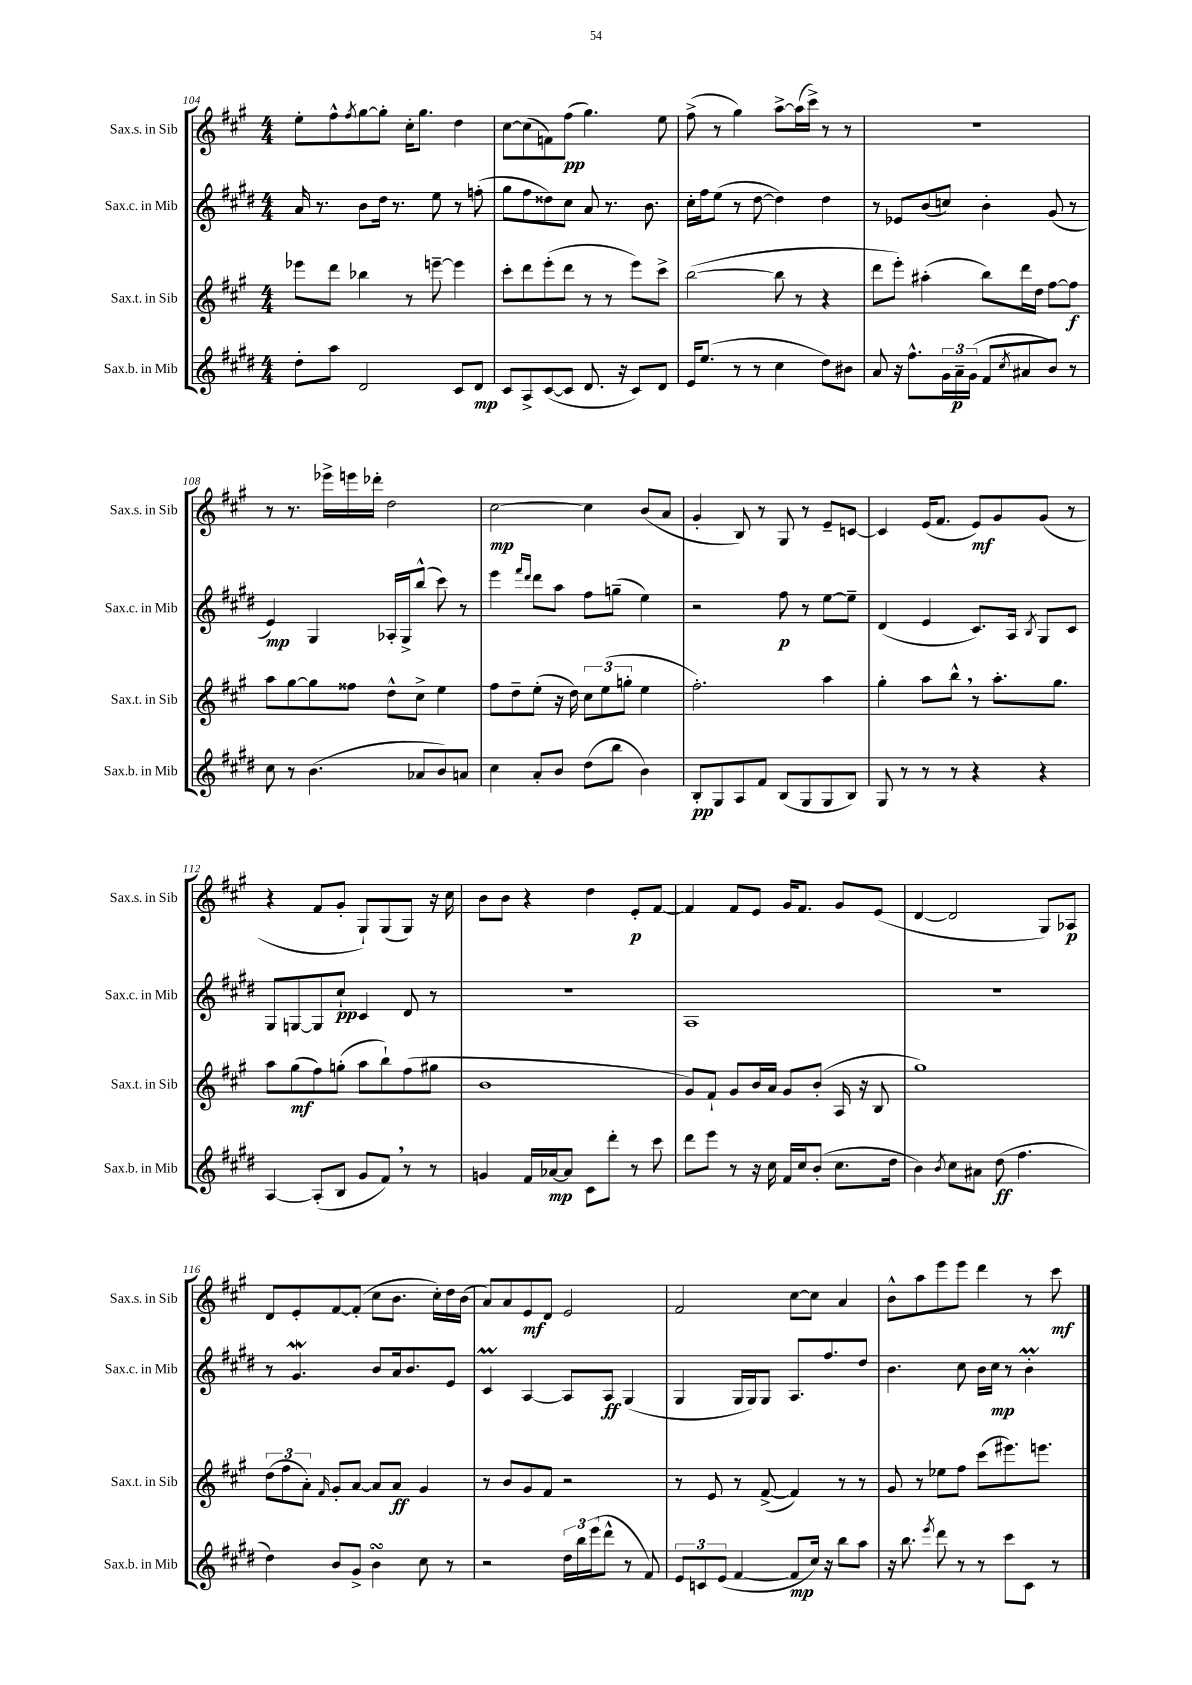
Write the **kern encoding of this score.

**kern	**dynam	**kern	**dynam	**kern	**dynam	**kern	**dynam
*part4	*part4	*part3	*part3	*part2	*part2	*part1	*part1
*staff4	*staff4	*staff3	*staff3	*staff2	*staff2	*staff1	*staff1
*I"Sax.b. in Mib	*	*I"Sax.t. in Sib	*	*I"Sax.c. in Mib	*	*I"Sax.s. in Sib	*
*I'Sax.b. in Mib	*	*I'Sax.t. in Sib	*	*I'Sax.c. in Mib	*	*I'Sax.s. in Sib	*
*clefG2	*	*clefG2	*	*clefG2	*	*clefG2	*
*k[f#c#g#d#]	*	*k[f#c#g#]	*	*k[f#c#g#d#]	*	*k[f#c#g#]	*
*M4/4	*	*M4/4	*	*M4/4	*	*M4/4	*
=104	=104	=104	=104	=104	=104	=104	=104
8dd#'\L	.	8eee-X\L	.	16a/	.	8ee'\L	.
.	.	.	.	8.r	.	.	.
8aa\J	.	8ddd\J	.	.	.	8ff#^^\	.
.	.	.	.	.	.	8qff#/	.
2d#/	.	4bb-X\	.	8b\L	.	[8gg#\	.
.	.	.	.	16dd#\Jk	.	8gg#'\J]	.
.	.	.	.	8.r	.	.	.
.	.	8r	.	.	.	16cc#'\KL	.
.	.	.	.	.	.	8.gg#\J	.
.	.	[8eeen~\	.	8ee\	.	.	.
8c#/L	.	4eee\]	.	8r	.	4dd\	.
8d#/J	mp	.	.	(8ffn'\	.	.	.
=105	=105	=105	=105	=105	=105	=105	=105
8c#/L	.	8ccc#'\L	.	8gg#\L	.	[8cc#\L	.
8A^/	.	8ddd\	.	8ff#\	.	(8cc#\]	.
([8c#/	.	(8eee'\	.	8dd##X\)	.	8fn\)	.
8c#/J]	.	8ddd\J	.	8cc#\J	.	(8ff#\J	pp
8.d#/	.	8r	.	8a/	.	4.gg#\)	.
.	.	8r	.	8.r	.	.	.
16r	.	.	.	.	.	.	.
8c#/L)	.	8eee\L)	.	.	.	.	.
.	.	.	.	8.b\	.	.	.
8d#/J	.	8ccc#^\J	.	.	.	8ee\	.
=106	=106	=106	=106	=106	=106	=106	=106
16e/KL	.	([2bb\	.	16cc#'\LL	.	(8ff#^\	.
(8.ee/J	.	.	.	16ff#\J	.	.	.
.	.	.	.	(8ee\J	.	8r	.
8r	.	.	.	8r	.	4gg#\)	.
8r	.	.	.	[8dd#\	.	.	.
4cc#\	.	8bb\]	.	4dd#\])	.	[8aa^\L	.
.	.	8r	.	.	.	(16aa\L]	.
.	.	.	.	.	.	16ccc#^\JJ)	.
8dd#\L)	.	4r	.	4dd#\	.	8r	.
8b#X\J	.	.	.	.	.	8r	.
=107	=107	=107	=107	=107	=107	=107	=107
8a/	.	8ddd\L	.	8r	.	1r	.
16r	.	8eee'\J)	.	8e-X/L	.	.	.
8.ff#^^\L	.	.	.	.	.	.	.
.	.	(4aa#X'\	.	(8b/	.	.	.
24g#\L	.	.	.	8ccn/J)	.	.	.
24a~\	p	.	.	.	.	.	.
(24g#\JJ	.	.	.	.	.	.	.
8f#/L	.	8bb\L)	.	4b'\	.	.	.
8qcc#/	.	.	.	.	.	.	.
8a#X/	.	16ddd\L	.	.	.	.	.
.	.	16dd\JJ	.	.	.	.	.
8b/J)	.	[8ff#\L	.	(8g#/	.	.	.
8r	.	8ff#\J]	f	8r	.	.	.
!!LO:LB:g=z
=108	=108	=108	=108	=108	=108	=108	=108
8cc#\	.	8aa\L	.	4e/)	mp	8r	.
8r	.	[8gg#\	.	.	.	8.r	.
(4.b\	.	8gg#\]	.	4G#/	.	.	.
.	.	.	.	.	.	16eee-X^\LL	.
.	.	8ff##X\J	.	.	.	16eeen\	.
.	.	.	.	.	.	16ddd-X'\JJ	.
.	.	8dd^^\L	.	16A-X'/LL	.	2dd\	.
.	.	.	.	16G#^/J	.	.	.
8a-X/L	.	8cc#^\J	.	(8bb^^/J	.	.	.
8b/)	.	4ee\	.	8ccc#\)	.	.	.
8an/J	.	.	.	8r	.	.	.
=109	=109	=109	=109	=109	=109	=109	=109
4cc#\	.	8ff#\L	.	4eee\	.	[2cc#\	mp
.	.	8dd~\	.	.	.	.	.
.	.	.	.	16qqfff#/LL	.	.	.
.	.	.	.	16qqddd#/JJ	.	.	.
8a'/L	.	(8ee'\J	.	8ddd#\L	.	.	.
8b/J	.	16r	.	8aa\J	.	.	.
.	.	16dd\)	.	.	.	.	.
(8dd#\L	.	12cc#\L	.	8ff#\L	.	4cc#\]	.
.	.	(12ee\	.	.	.	.	.
8bb\J	.	.	.	(8ggn~\J	.	.	.
.	.	12ggn'\J	.	.	.	.	.
4b\)	.	4ee\	.	4ee\)	.	(8b/L	.
.	.	.	.	.	.	8a/J	.
=110	=110	=110	=110	=110	=110	=110	=110
8B'/L	pp	2.ff#'\)	.	2r	.	4g#'/	.
8G#/	.	.	.	.	.	.	.
8A/	.	.	.	.	.	8B/)	.
8f#/J	.	.	.	.	.	8r	.
(8B/L	.	.	.	8ff#\	p	8G#/	.
8G#/	.	.	.	8r	.	8r	.
8G#/	.	4aa\	.	[8ee\L	.	8e~/L	.
8B/J)	.	.	.	8ee~\J]	.	[8cn/J	.
=111	=111	=111	=111	=111	=111	=111	=111
8G#/	.	4gg#'\	.	(4d#/	.	4c/]	.
8r	.	.	.	.	.	.	.
8r	.	8aa\L	.	4e/	.	(16e/KL	.
.	.	.	.	.	.	8.f#/J	.
8r	.	8bb^^,\J	.	.	.	.	.
4r	.	8r	.	8.c#/L)	.	8e/L)	mf
.	.	8.aa'\L	.	.	.	8g#/	.
.	.	.	.	16A/Jk	.	.	.
.	.	.	.	8qB/	.	.	.
4r	.	.	.	8G#/L	.	(8g#/J	.
.	.	8.gg#\J	.	.	.	.	.
.	.	.	.	8c#/J	.	8r	.
!!LO:LB:g=z
=112	=112	=112	=112	=112	=112	=112	=112
[4A/	.	8aa\L	.	8G#/L	.	4r	.
.	.	(8gg#\	mf	[8Gn/	.	.	.
(8A'/L]	.	8ff#\)	.	8G/]	.	8f#/L	.
8B/J	.	(8ggn'\J	.	8cc#`/J	pp	8g#'/J	.
8g#/L	.	8aa\L	.	4c#/	.	8G#`/L)	.
8f#,/J)	.	8bb`\)	.	.	.	(8G#/	.
8r	.	(8ff#\	.	8d#/	.	8G#/J)	.
8r	.	8gg#X\J	.	8r	.	16r	.
.	.	.	.	.	.	16cc#\	.
=113	=113	=113	=113	=113	=113	=113	=113
4gn/	.	1b	.	1r	.	8b\L	.
.	.	.	.	.	.	8b\J	.
16f#/LL	.	.	.	.	.	4r	.
[16a-X/J	mp	.	.	.	.	.	.
8a-/J]	.	.	.	.	.	.	.
8c#\L	.	.	.	.	.	4dd\	.
8ddd#'\J	.	.	.	.	.	.	.
8r	.	.	.	.	.	8e'/L	p
8ccc#\	.	.	.	.	.	[8f#/J	.
=114	=114	=114	=114	=114	=114	=114	=114
8ddd#\L	.	8g#/L)	.	1A	.	4f#/]	.
8eee\J	.	8f#`/J	.	.	.	.	.
8r	.	8g#/L	.	.	.	8f#/L	.
16r	.	16b/L	.	.	.	8e/J	.
16cc#\	.	16a/JJ	.	.	.	.	.
16f#/LL	.	8g#/L	.	.	.	16g#/KL	.
16cc#/J	.	.	.	.	.	8.f#/J	.
(8b'/J	.	(8b'/J	.	.	.	.	.
8.cc#\L	.	16A/	.	.	.	8g#/L	.
.	.	16r	.	.	.	.	.
.	.	8B/	.	.	.	(8e/J	.
16dd#\Jk	.	.	.	.	.	.	.
=115	=115	=115	=115	=115	=115	=115	=115
4b\)	.	1gg#)	.	1r	.	[4d/	.
8qb/	.	.	.	.	.	.	.
8cc#\L	.	.	.	.	.	2d/]	.
8a#X\J	.	.	.	.	.	.	.
(8dd#\	ff	.	.	.	.	.	.
4.ff#\	.	.	.	.	.	.	.
.	.	.	.	.	.	8G#/L)	.
.	.	.	.	.	.	8A-X/J	p
!!LO:LB:g=z
=116	=116	=116	=116	=116	=116	=116	=116
4dd#\)	.	(12dd\L	.	8r	.	8d/L	.
.	.	12ff#\	.	.	.	.	.
.	.	.	.	4.g#W/	.	8e'/	.
.	.	12a'\J)	.	.	.	.	.
.	.	16qqf#/	.	.	.	.	.
8b/L	.	8g#'/L	.	.	.	[8f#/	.
8g#^/J	.	[8a/J	.	.	.	(8f#'/J]	.
4bsSSS\	.	8a/L]	.	8b/L	.	8cc#\L	.
.	.	8a/J	ff	16a/k	.	8.b\J	.
.	.	.	.	8.b/	.	.	.
8cc#\	.	4g#/	.	.	.	.	.
.	.	.	.	.	.	16cc#'\LL)	.
8r	.	.	.	8e/J	.	16dd\	.
.	.	.	.	.	.	(16b\JJ	.
=117	=117	=117	=117	=117	=117	=117	=117
2r	.	8r	.	4c#M/	.	8a/L)	.
.	.	8b/L	.	.	.	8a/	.
.	.	8g#/	.	[4A/	.	8e/	mf
.	.	8f#/J	.	.	.	8d/J	.
24dd#\LL	.	2r	.	8A/L]	.	2e/	.
24bb\	.	.	.	.	.	.	.
(24eee\J	.	.	.	.	.	.	.
8ddd#^^\J	.	.	.	8A/J	ff	.	.
8r	.	.	.	(4G#/	.	.	.
8f#/)	.	.	.	.	.	.	.
=118	=118	=118	=118	=118	=118	=118	=118
12e/L	.	8r	.	4G#/	.	2f#/	.
12cn/	.	.	.	.	.	.	.
.	.	8e/	.	.	.	.	.
(12e/J	.	.	.	.	.	.	.
[4f#/	.	8r	.	16G#/LL	.	.	.
.	.	.	.	16G#/J)	.	.	.
.	.	([8f#^/	.	8G#/J	.	.	.
8f#/L]	mp	4f#/])	.	8.A/L	.	[8cc#\L	.
16cc#/Jk)	.	.	.	.	.	8cc#\J]	.
16r	.	.	.	8.ff#/	.	.	.
8bb\L	.	8r	.	.	.	4a/	.
8aa\J	.	8r	.	8dd#/J	.	.	.
=119	=119	=119	=119	=119	=119	=119	=119
16r	.	8g#/	.	4.b\	.	8b^^\L	.
8.bb\	.	.	.	.	.	.	.
.	.	8r	.	.	.	8aa\	.
8qeee/	.	.	.	.	.	.	.
8ddd#\	.	8ee-X\L	.	.	.	8eee\	.
8r	.	8ff#\J	.	8cc#\	.	8eee\J	.
8r	.	(8ccc#\L	.	16b\LL	.	4ddd\	.
.	.	.	.	16cc#\JJ	mp	.	.
8ccc#\L	.	8.eee#X\)	.	8r	.	.	.
8c#\J	.	.	.	4bM'\	.	8r	.
.	.	8.eeen\J	.	.	.	.	.
8r	.	.	.	.	.	8ccc#\	mf
==	==	==	==	==	==	==	==
*-	*-	*-	*-	*-	*-	*-	*-
